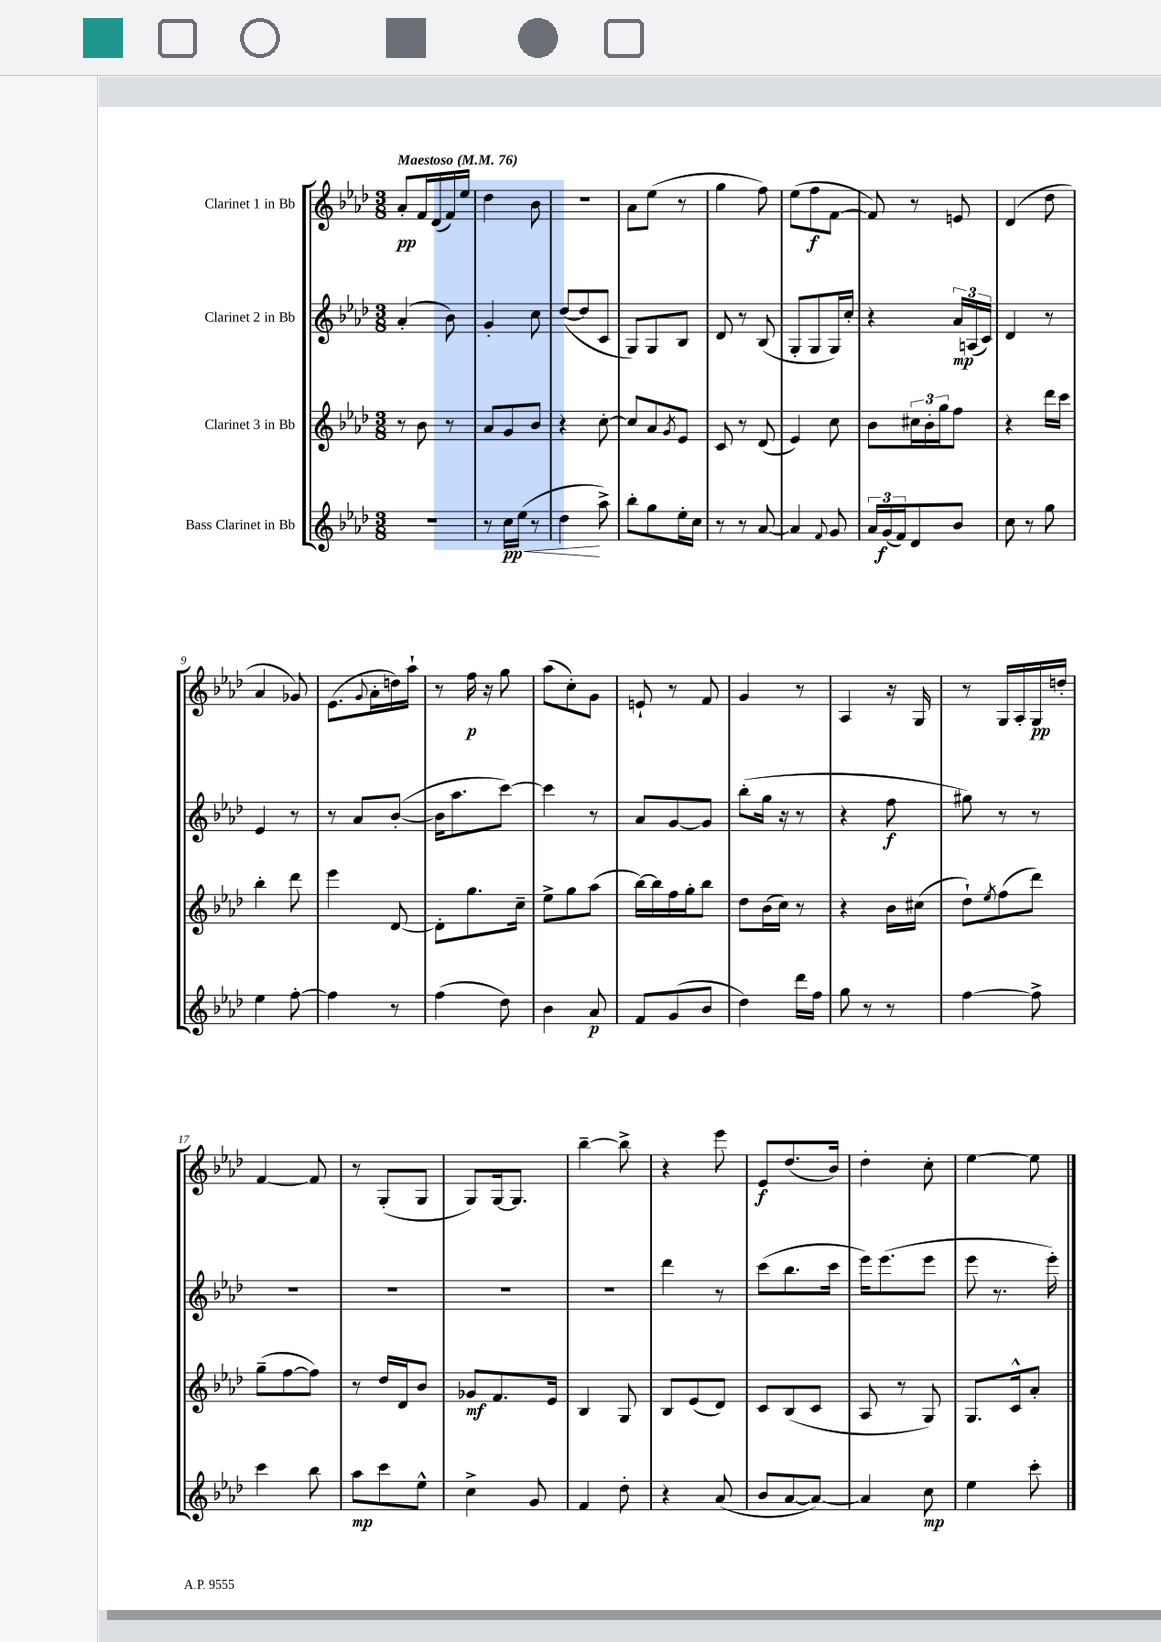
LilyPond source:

<<
\new StaffGroup <<
\new Staff = "s0" \with { instrumentName = "Clarinet 1 in Bb" } {
    \clef treble \key aes \major \numericTimeSignature \time 3/8 \tempo "Maestoso" 4 = 76
    aes'8-.\pp f'16 des'16( f'16) ees''16 |
    des''4 bes'8 |
    R4. |
    aes'8 ees''8( r8 |
    g''4 f''8) |
    ees''8( f''8\f f'8~ |
    f'8) r8 e'8 |
    des'4( des''8 |
    aes'4 ges'8) |
    ees'8.( \appoggiatura { g'8 } aes'16-. d''16) aes''16-! |
    r8 f''16\p r16 g''8 |
    aes''8( c''8-.) g'8 |
    e'8-! r8 f'8 |
    g'4 r8 |
    aes4 r16 g16 |
    r8 g16 aes16-. g16\pp d''16-. |
    f'4~ f'8 |
    r8 g8-.( g8 |
    g8) g16~ g8. |
    bes''4~-- bes''8-> |
    r4 ees'''8 |
    ees'8\f des''8.( bes'16) |
    des''4-. c''8-. |
    ees''4~ ees''8 \bar "|." |
}
\new Staff = "s1" \with { instrumentName = "Clarinet 2 in Bb" } {
    \clef treble \key aes \major \numericTimeSignature \time 3/8
    aes'4-.( bes'8) |
    g'4-. c''8 |
    des''8~( des''8 c'8 |
    g8) g8 bes8 |
    des'8 r8 bes8( |
    g8-. g8 g16) c''16-. |
    r4 \tuplet 3/2 { aes'16\mp a16( c'16) } |
    des'4 r8 |
    ees'4 r8 |
    r8 aes'8 bes'8~-.( |
    bes'16 aes''8. c'''8~) |
    c'''4 r8 |
    aes'8 g'8~ g'8 |
    bes''8-.( g''16 r16 r8 |
    r4 f''8\f |
    gis''8) r8 r8 |
    R4. |
    R4. |
    R4. |
    R4. |
    des'''4 r8 |
    c'''8( bes''8. c'''16 |
    ees'''16) ees'''8.( ees'''8 |
    ees'''8 r8. ees'''16-.) \bar "|." |
}
\new Staff = "s2" \with { instrumentName = "Clarinet 3 in Bb" } {
    \clef treble \key aes \major \numericTimeSignature \time 3/8
    r8 bes'8 r8 |
    aes'8 g'8 bes'8 |
    r4 c''8~-. |
    c''8 aes'8 \acciaccatura { g'8 } ees'8 |
    c'8 r8 des'8( |
    ees'4) c''8 |
    bes'8 \tuplet 3/2 { cis''16 bes'16-. g''16 } f''8 |
    r4 des'''16 c'''16 |
    bes''4-. des'''8 |
    ees'''4 des'8~ |
    des'8-. g''8. c''16-- |
    ees''8-> g''8 aes''8( |
    bes''16~) bes''16 f''16 g''16-. bes''8 |
    des''8 bes'16( c''16) r8 |
    r4 bes'16 cis''16( |
    des''8-!) \acciaccatura { ees''8 } f''8( des'''8) |
    g''8--( f''8~ f''8) |
    r8 des''16 des'16 bes'8 |
    ges'8\mf f'8. ees'16 |
    bes4 g8 |
    bes8 ees'8( des'8) |
    c'8 bes8( c'8 |
    aes8 r8 g8) |
    g8. c'16-^ aes'8-. \bar "|." |
}
\new Staff = "s3" \with { instrumentName = "Bass Clarinet in Bb" } {
    \clef treble \key aes \major \numericTimeSignature \time 3/8
    R4. |
    r8 c''16\pp\< ees''16( r8 |
    des''4\! aes''8->) |
    bes''8-. g''8 ees''16-. c''16 |
    r8 r8 aes'8~ |
    aes'4 \appoggiatura { f'8 } g'8 |
    \tuplet 3/2 { aes'16 g'16\f( f'16) } des'8 bes'8 |
    c''8 r8 g''8 |
    ees''4 f''8~-. |
    f''4 r8 |
    f''4( des''8) |
    bes'4 aes'8\p |
    f'8 g'8( bes'8 |
    des''4) des'''16 f''16 |
    g''8 r8 r8 |
    f''4~ f''8-> |
    c'''4 bes''8 |
    aes''8\mp c'''8 ees''8-^ |
    c''4-> g'8 |
    f'4 des''8-. |
    r4 aes'8( |
    bes'8 aes'8~ aes'8~) |
    aes'4 c''8\mp |
    ees''4 c'''8-. \bar "|." |
}
>>
>>
